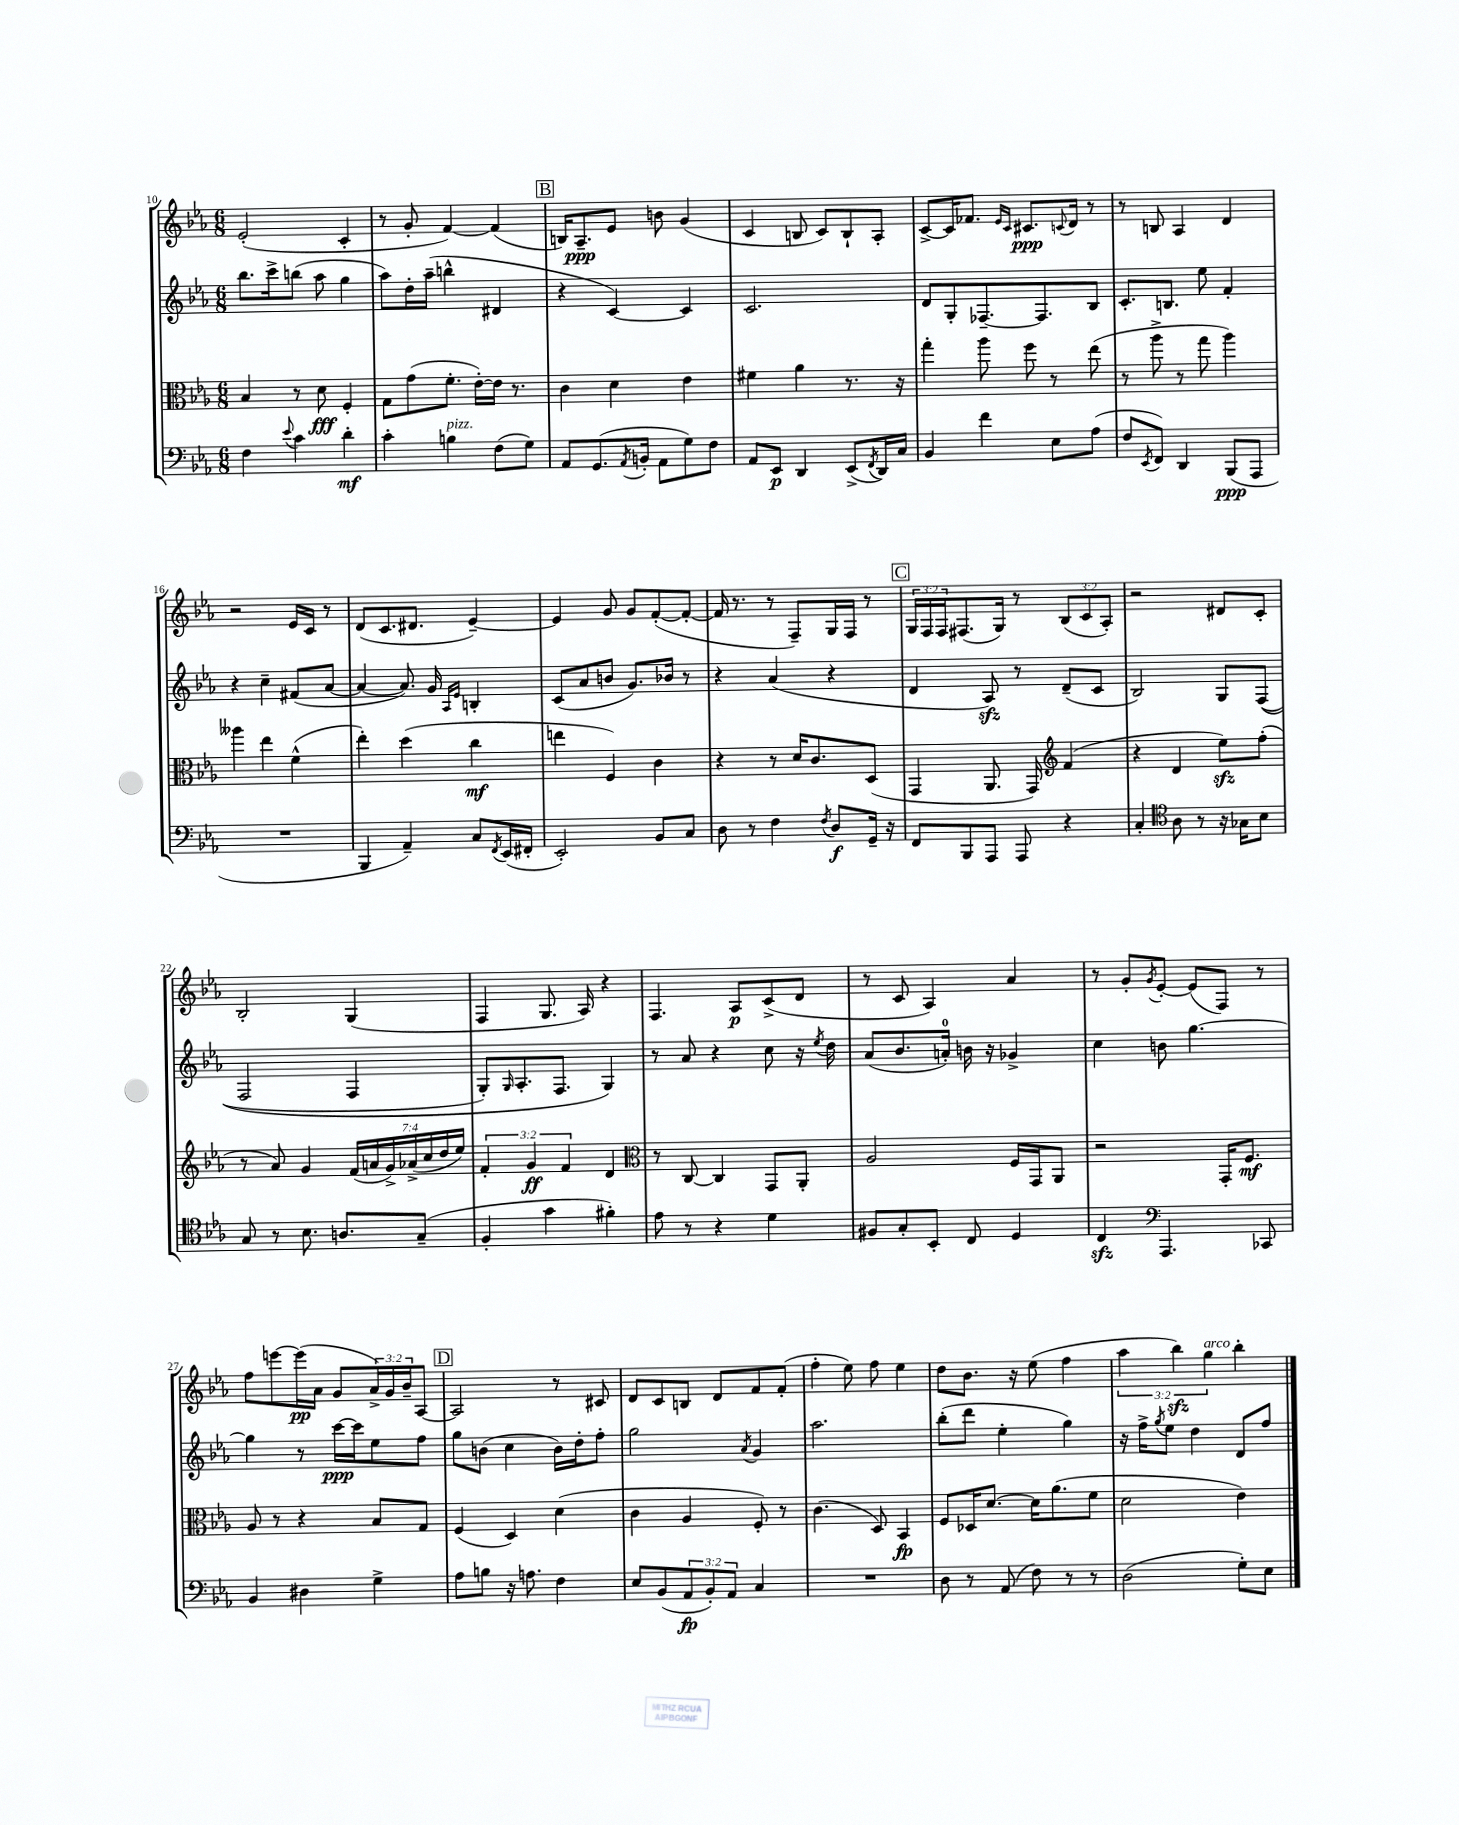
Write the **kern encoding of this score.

**kern	**dynam	**kern	**dynam	**kern	**dynam	**kern	**dynam
*part4	*part4	*part3	*part3	*part2	*part2	*part1	*part1
*staff4	*staff4	*staff3	*staff3	*staff2	*staff2	*staff1	*staff1
*clefF4	*	*clefC3	*	*clefG2	*	*clefG2	*
*k[b-e-a-]	*	*k[b-e-a-]	*	*k[b-e-a-]	*	*k[b-e-a-]	*
*M6/8	*	*M6/8	*	*M6/8	*	*M6/8	*
=10	=10	=10	=10	=10	=10	=10	=10
4F\	.	4B-/	.	8.bb-\L	.	(2e-'/	.
.	.	.	.	16ccc^\k	.	.	.
8qqe-/	.	.	.	.	.	.	.
4c\	.	8r	.	(8bbn\J	.	.	.
.	.	8d\	fff	8aa-\	.	.	.
4d'\	mf	4F'/	.	4gg\	.	4c'/	.
=11	=11	=11	=11	=11	=11	=11	=11
4c'\	.	8G\L	.	8aa-\L)	.	8r	.
.	.	(8g\	.	16dd'\L	.	8g'/	.
.	.	.	.	(16aa-~\JJ	.	.	.
!LO:TX:a:i:t=pizz.	!	!	!	!	!	!	!
4Bn\	.	8.f'\J	.	4bbn^^\	.	[4f/)	.
.	.	[16e-'\LL)	.	.	.	.	.
(8F\L	.	16e-\JJ]	.	4d#X/	.	(4f/]	.
.	.	8.r	.	.	.	.	.
8G\J)	.	.	.	.	.	.	.
!!LO:REH:place=s1:t=B
=12	=12	=12	=12	=12	=12	=12	=12
8AA-/L	.	4c\	.	4r	.	16Bn/KL)	.
.	.	.	.	.	.	8.A-~/	ppp
(8.GG/	.	.	.	.	.	.	.
.	.	4d\	.	[4c/)	.	8e-/J	.
8qAA-/	.	.	.	.	.	.	.
16BBn'/Jk	.	.	.	.	.	.	.
8AA-\L	.	.	.	.	.	8bn\	.
8G\)	.	4e-\	.	4c/]	.	(4g/	.
8F\J	.	.	.	.	.	.	.
=13	=13	=13	=13	=13	=13	=13	=13
8AA-/L	.	4f#X\	.	2.c/	.	4c/	.
8EE-/J	p	.	.	.	.	.	.
4DD/	.	4a-\	.	.	.	8Bn/	.
.	.	.	.	.	.	8c/L)	.
(8EE-^/L	.	8.r	.	.	.	8B`/	.
8qFF/	.	.	.	.	.	.	.
16DD/L)	.	.	.	.	.	8A-'/J	.
16C/JJ	.	16r	.	.	.	.	.
=14	=14	=14	=14	=14	=14	=14	=14
4BB-/	.	4gg'\	.	8d/L	.	[8c^/L	.
.	.	.	.	8G'/	.	16c/K]	.
.	.	.	.	.	.	8.f-X/J	.
4f\	.	8aa-\	.	[8.F-X~/	.	.	.
.	.	.	.	.	.	16qqe-/LL	.
.	.	.	.	.	.	16qqc/JJ	.
.	.	8ff\	.	.	.	8.c#X/L	ppp
.	.	.	.	8.F-/]	.	.	.
8E-\L	.	8r	.	.	.	.	.
.	.	.	.	.	.	8qqcn/	.
.	.	.	.	.	.	16d/Jk	.
(8A-\J	.	(8ee-\	.	8B-/J	.	8r	.
=15	=15	=15	=15	=15	=15	=15	=15
8F/L	.	8r	.	8.c'/L	.	8r	.
8qEE-/	.	.	.	.	.	.	.
8FF/J)	.	8aa-^\	.	.	.	8Bn/	.
.	.	.	.	8.Bn/J	.	.	.
4DD/	.	8r	.	.	.	4A-/	.
.	.	8gg\	.	8ee-\	.	.	.
(8BBB-/L	ppp	4aa-\)	.	4f'/	.	4d/	.
8AAA-/J	.	.	.	.	.	.	.
!!LO:LB:g=z
=16	=16	=16	=16	=16	=16	=16	=16
2.r	.	4aa--X\	.	4r	.	2r	.
.	.	4ee-\	.	4cc~\	.	.	.
.	.	(4f^^\	.	(8f#X/L	.	16e-/LL	.
.	.	.	.	.	.	16c/JJ	.
.	.	.	.	[8a-/J	.	8r	.
=17	=17	=17	=17	=17	=17	=17	=17
4BBB-/	.	4ee-'\)	.	4a-/_	.	(8d/L	.
.	.	.	.	.	.	8.c/	.
4AA-~/)	.	(4dd\	.	8.a-/])	.	.	.
.	.	.	.	.	.	8.d#X/J	.
.	.	.	.	16g/	.	.	.
.	.	.	.	16qqA-/LL	.	.	.
.	.	.	.	16qqe-/JJ	.	.	.
8C/L	.	4cc\	mf	4Bn'/	.	[4e-~/)	.
8qFF/	.	.	.	.	.	.	.
(16EE-/L	.	.	.	.	.	.	.
16FF#X'/JJ	.	.	.	.	.	.	.
=18	=18	=18	=18	=18	=18	=18	=18
2EE-'/)	.	4een\	.	(8c/L	.	4e-/]	.
.	.	.	.	8a-/	.	.	.
.	.	4F/)	.	8bn/J	.	8g/	.
.	.	.	.	8.g/L)	.	8g/L	.
8BB-/L	.	4c\	.	.	.	([8f'/	.
.	.	.	.	16b-X/Jk	.	.	.
8C/J	.	.	.	8r	.	8f'/J_	.
=19	=19	=19	=19	=19	=19	=19	=19
8D\	.	4r	.	4r	.	16f/]	.
.	.	.	.	.	.	8.r	.
8r	.	.	.	.	.	.	.
4F\	.	8r	.	(4a-/	.	8r	.
.	.	16d/KL	.	.	.	8F~/L)	.
.	.	8.c/	.	.	.	.	.
8qF/	.	.	.	.	.	.	.
8D/L	f	.	.	4r	.	16G/L	.
.	.	.	.	.	.	16F/JJ	.
16GG~/Jk	.	(8D/J	.	.	.	8r	.
16r	.	.	.	.	.	.	.
!!LO:REH:place=s1:t=C
=20	=20	=20	=20	=20	=20	=20	=20
8FF/L	.	4GG/	.	4d/	.	24G/LL	.
.	.	.	.	.	.	24F/	.
.	.	.	.	.	.	24F/J	.
8BBB-/	.	.	.	.	.	(8.F#X/	.
8AAA-/J	.	8.AA-/	.	8A-zz/)	.	.	.
.	.	.	.	.	.	16G/Jk)	.
8AAA-/	.	.	.	8r	.	8r	.
.	.	16GG/)	.	.	.	.	.
*	*	*clefG2	*	*	*	*	*
4r	.	(4f/	.	(8d~/L	.	(12B-/L	.
.	.	.	.	.	.	12c/	.
.	.	.	.	8c/J	.	.	.
.	.	.	.	.	.	12A-'/J)	.
=21	=21	=21	=21	=21	=21	=21	=21
4C'/	.	4r	.	2B-/)	.	2r	.
*clefC4	*	*	*	*	*	*	*
8A-\	.	4d/	.	.	.	.	.
8r	.	.	.	.	.	.	.
16r	.	8ee-zz\L)	.	8G/L	.	8d#X/L	.
16G-X\KL	.	.	.	.	.	.	.
8B-\J	.	(8ff'\J	.	((8F/J	.	8c'/J	.
!!LO:LB:g=z
=22	=22	=22	=22	=22	=22	=22	=22
8G/	.	8r	.	2F/	.	2B-'/	.
8r	.	8a-/)	.	.	.	.	.
8.B-\	.	4g/	.	.	.	.	.
8.An/L	.	.	.	.	.	.	.
.	.	(28f/LL	.	4F/	.	(4G/	.
.	.	28an/	.	.	.	.	.
.	.	28g^/)	.	.	.	.	.
.	.	(28a-X^/	.	.	.	.	.
(8G~/J	.	.	.	.	.	.	.
.	.	28cc/	.	.	.	.	.
.	.	28dd/	.	.	.	.	.
.	.	28ee-/JJ)	.	.	.	.	.
=23	=23	=23	=23	=23	=23	=23	=23
4F'/	.	6f'/	.	8G'/L)	.	4F/	.
.	.	.	.	16qqG/	.	.	.
.	.	.	.	8.A-'/	.	.	.
.	.	6g/	ff	.	.	.	.
4g\	.	.	.	.	.	8.G/	.
.	.	.	.	8.F/J	.	.	.
.	.	6f/	.	.	.	.	.
.	.	.	.	.	.	16A-/)	.
4f#X'\)	.	4d/	.	4G/)	.	4r	.
=24	=24	=24	=24	=24	=24	=24	=24
*	*	*clefC3	*	*	*	*	*
8e-\	.	8r	.	8r	.	4.F/	.
8r	.	[8C/	.	8a-/	.	.	.
4r	.	4C/]	.	4r	.	.	.
.	.	.	.	.	.	8A-/L	p
4d\	.	8GG/L	.	8cc\	.	(8c^/	.
.	.	8AA-'/J	.	16r	.	8d/J	.
.	.	.	.	8qee-/	.	.	.
.	.	.	.	16dd\	.	.	.
=25	=25	=25	=25	=25	=25	=25	=25
8F#X/L	.	2A-/	.	(8a-/L	.	8r	.
8G'/	.	.	.	8.b-/	.	8c/	.
8BB-'/J	.	.	.	.	.	4A-/)	.
.	.	.	.	16an'/Jk)	.	.	.
8C/	.	.	.	16bn\	.	.	.
.	.	.	.	16r	.	.	.
4D/	.	16F/LL	.	4g-X^/	.	4a-/	.
.	.	16GG/J	.	.	.	.	.
.	.	8AA-/J	.	.	.	.	.
=26	=26	=26	=26	=26	=26	=26	=26
4Czz/	.	2r	.	4cc\	.	8r	.
.	.	.	.	.	.	8g'/L	.
*clefF4	*	*	*	*	*	*	*
.	.	.	.	.	.	8qg/	.
4.AAA-/	.	.	.	8bn\	.	[8e-'/J	.
.	.	.	.	[4.gg\	.	(8e-/L]	.
.	.	16GG'/KL	.	.	.	8F/J)	.
.	.	8.F/J	mf	.	.	.	.
8CC-X/	.	.	.	.	.	8r	.
!!LO:LB:g=z
=27	=27	=27	=27	=27	=27	=27	=27
4BB-/	.	8A-/	.	4gg\]	.	8ff\L	.
.	.	8r	.	.	.	[8eeen\	.
4D#X\	.	4r	.	8r	.	(16eee\L]	pp
.	.	.	.	.	.	16a-\JJ	.
.	.	.	.	[16ccc\LL	ppp	8g/L	.
.	.	.	.	16ccc\J]	.	.	.
4G^\	.	8B-/L	.	8ee-\	.	24a-^/L)	.
.	.	.	.	.	.	24g/	.
.	.	.	.	.	.	24b-~/J	.
.	.	8G/J	.	8ff\J	.	[8A-/J	.
!!LO:REH:place=s1:t=D
=28	=28	=28	=28	=28	=28	=28	=28
8A-\L	.	(4F/	.	8gg\L	.	2A-/]	.
8Bn\J	.	.	.	(8bn\J	.	.	.
16r	.	4D/)	.	4cc\	.	.	.
8.An\	.	.	.	.	.	.	.
4F\	.	(4d\	.	16b\LL)	.	8r	.
.	.	.	.	16dd'\J	.	.	.
.	.	.	.	8ff'\J	.	8c#X/	.
=29	=29	=29	=29	=29	=29	=29	=29
8E-/L	.	4c\	.	2gg\	.	8d/L	.
(8BB-/	.	.	.	.	.	8c/	.
12AA-/	fp	4A-/	.	.	.	8Bn/J	.
12BB-'/)	.	.	.	.	.	.	.
.	.	.	.	.	.	8d/L	.
12AA-/J	.	.	.	.	.	.	.
.	.	.	.	8qa-/	.	.	.
4C/	.	8F'/)	.	4g/	.	8f/	.
.	.	8r	.	.	.	(8f'/J	.
=30	=30	=30	=30	=30	=30	=30	=30
2.r	.	(4.c\	.	2.aa-\	.	4ff'\	.
.	.	.	.	.	.	8ee-\)	.
.	.	8D/)	.	.	.	8ff\	.
.	.	4BB-/	fp	.	.	4ee-\	.
=31	=31	=31	=31	=31	=31	=31	=31
8D\	.	8F/L	.	(8bb-'\L	.	8dd\L	.
8r	.	16D-X/K	.	8ddd\J	.	8.b-\J	.
.	.	[8.d/J	.	.	.	.	.
(8AA-/	.	.	.	4ee-'\	.	.	.
.	.	.	.	.	.	16r	.
8F\)	.	16d\KL]	.	.	.	(8ee-\	.
.	.	(8.a-\	.	.	.	.	.
8r	.	.	.	4gg\)	.	4ff\	.
8r	.	8f\J	.	.	.	.	.
=32	=32	=32	=32	=32	=32	=32	=32
(2D\	.	2d\	.	16r	.	6aa-\	.
.	.	.	.	16ff^\KL	.	.	.
.	.	.	.	8qgg/	.	.	.
.	.	.	.	8ee-\J	.	.	.
.	.	.	.	.	.	6bb-zz\)	.
.	.	.	.	4dd\	.	.	.
!	!	!	!	!	!	!LO:TX:a:i:t=arco	!
.	.	.	.	.	.	6gg\	.
8G'\L)	.	4e-\)	.	8d/L	.	4bb-'\	.
8E-\J	.	.	.	8ff/J	.	.	.
==	==	==	==	==	==	==	==
*-	*-	*-	*-	*-	*-	*-	*-
